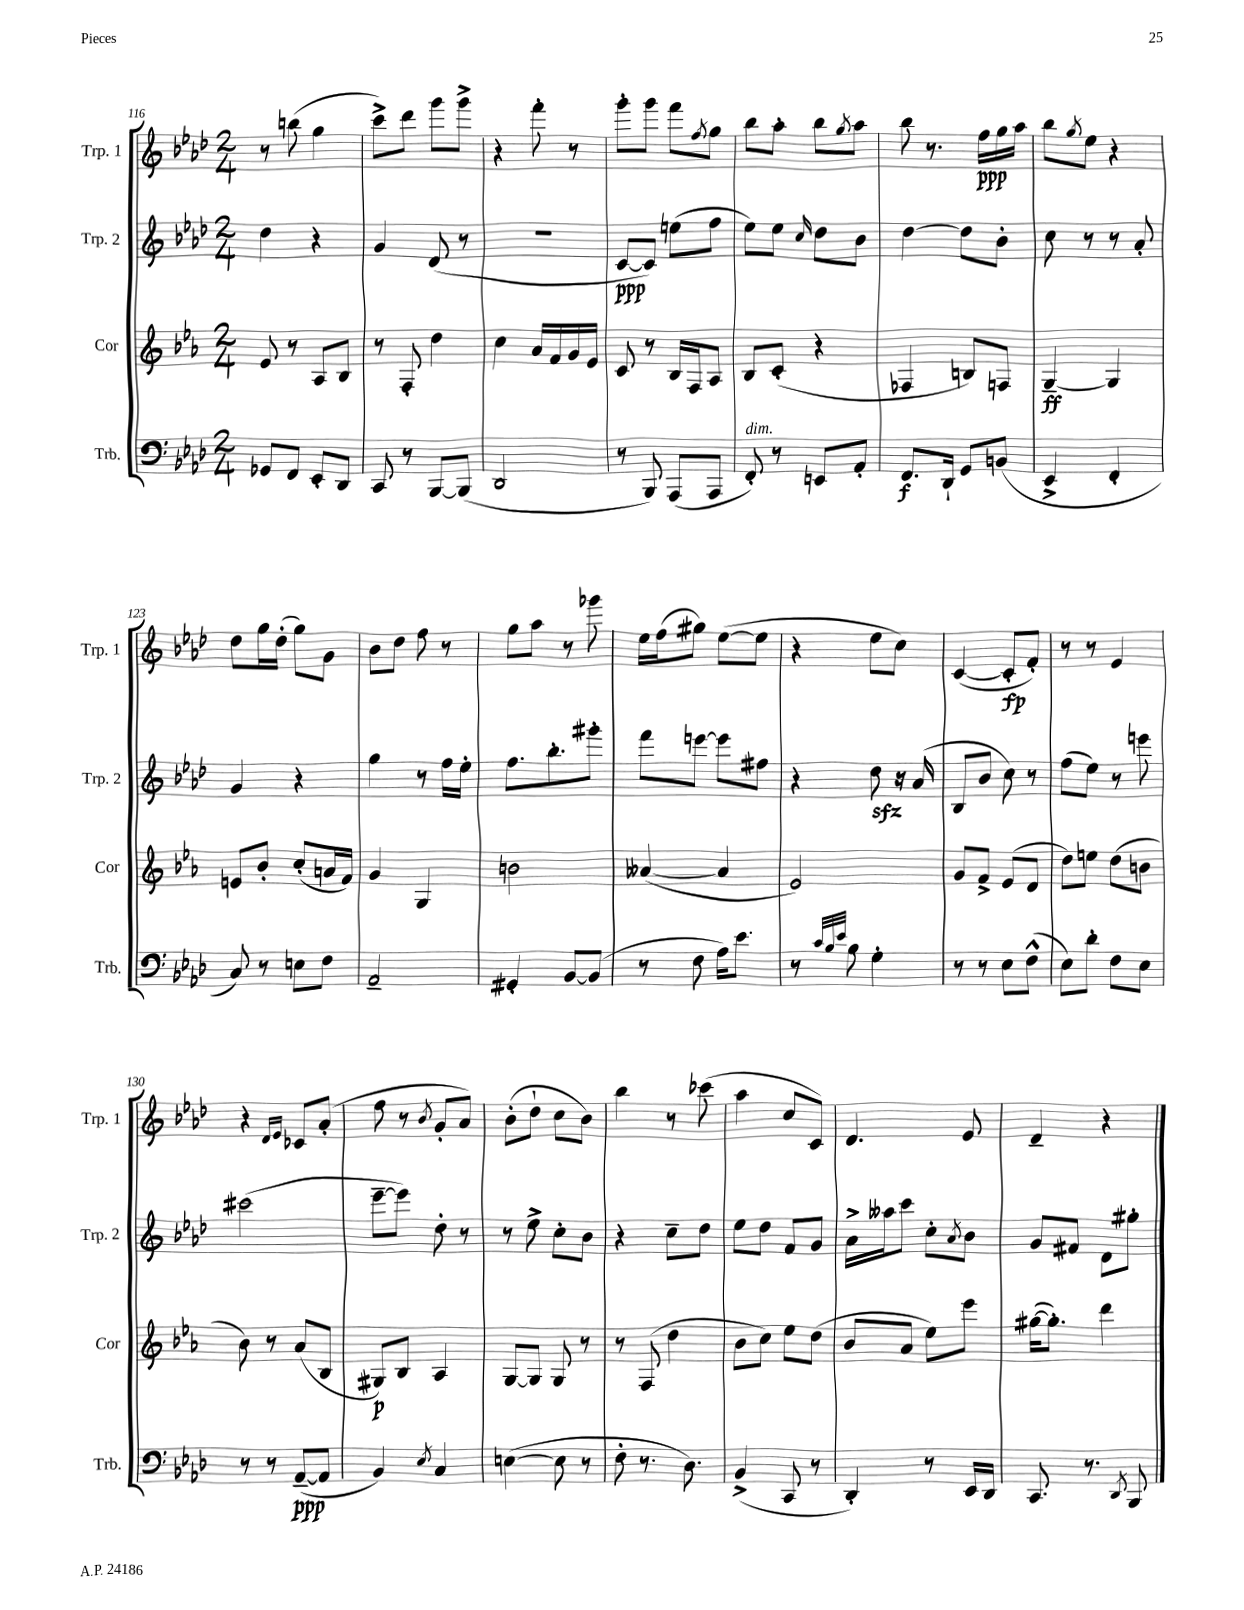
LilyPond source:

<<
\new StaffGroup <<
\new Staff = "s0" \with { instrumentName = "Trp. 1" shortInstrumentName = "Trp. 1" } {
    \clef treble \key aes \major \numericTimeSignature \time 2/4
    r8 b''8( g''4 |
    c'''8->) des'''8 g'''8 g'''8-> |
    r4 f'''8-. r8 |
    g'''8-. g'''8 f'''8 \acciaccatura { f''8 } g''8 |
    bes''8 aes''8-. bes''8 \acciaccatura { g''8 } aes''8 |
    bes''8 r8. f''16\ppp g''16 aes''16 |
    bes''8 \acciaccatura { g''8 } ees''8 r4 |
    des''8 g''16 des''16-.( g''8) g'8 |
    bes'8 des''8 f''8 r8 |
    g''8 aes''8 r8 ges'''8 |
    ees''16 f''16( gis''8) ees''8~( ees''8 |
    r4 ees''8 c''8) |
    c'4~( c'8-.\fp f'8-.) |
    r8 r8 ees'4 |
    r4 \grace { des'16 ees'16 } ces'8 aes'8-.( |
    f''8 r8 \acciaccatura { bes'8 } g'8-. aes'8) |
    bes'8-.( des''8-! c''8 bes'8) |
    bes''4 r8 ces'''8( |
    aes''4 c''8 c'8) |
    des'4. ees'8 |
    des'4-- r4 \bar "|." |
}
\new Staff = "s1" \with { instrumentName = "Trp. 2" shortInstrumentName = "Trp. 2" } {
    \clef treble \key aes \major \numericTimeSignature \time 2/4
    des''4 r4 |
    g'4 des'8( r8 |
    r2 |
    c'8~\ppp c'8) e''8( f''8 |
    ees''8) ees''8 \grace { c''16 } des''8 bes'8 |
    des''4~ des''8 bes'8-. |
    c''8 r8 r8 aes'8-. |
    g'4 r4 |
    g''4 r8 f''16 ees''16-. |
    f''8. bes''8.-. gis'''8-. |
    f'''8 e'''8~ e'''8 fis''8 |
    r4 des''8\sfz r16 aes'16( |
    bes8 bes'8 c''8) r8 |
    f''8( ees''8) r8 e'''8 |
    cis'''2( |
    ees'''8~-- ees'''8) des''8-. r8 |
    r8 ees''8-> c''8-. bes'8 |
    r4 c''8-- des''8 |
    ees''8 des''8 f'8 g'8 |
    aes'16-> aeses''16 c'''8 c''8-. \acciaccatura { aes'8 } bes'8 |
    g'8 fis'8 des'8 gis''8-. \bar "|." |
}
\new Staff = "s2" \with { instrumentName = "Cor" shortInstrumentName = "Cor" } {
    \clef treble \key ees \major \numericTimeSignature \time 2/4
    ees'8 r8 aes8 bes8 |
    r8 f8-. d''4 |
    c''4 aes'16 f'16 g'16 ees'16 |
    c'8 r8 bes16 f16 aes8 |
    bes8 c'8-.( r4 |
    fes4 b8) f8 |
    g4~--\ff g4 |
    e'8 bes'8-. c''8-.( a'16 f'16) |
    g'4 g4 |
    b'2 |
    aeses'4~( aeses'4 |
    ees'2) |
    g'8 f'8-> ees'8( d'8 |
    d''8) e''8 d''8( b'8 |
    bes'8) r8 aes'8( bes8 |
    gis8\p) bes8 aes4 |
    g8~ g8 g8 r8 |
    r8 f8( d''4 |
    bes'8 c''8) ees''8 d''8( |
    bes'8 aes'8 ees''8) ees'''8 |
    gis''16~( gis''8.-.) d'''4 \bar "|." |
}
\new Staff = "s3" \with { instrumentName = "Trb." shortInstrumentName = "Trb." } {
    \clef bass \key aes \major \numericTimeSignature \time 2/4
    ges,8 f,8 ees,8-. des,8 |
    c,8 r8 bes,,8~ bes,,8( |
    des,2 |
    r8 bes,,8) aes,,8( aes,,8 |
    f,8-.^\markup { \italic "dim." }) r8 e,8 aes,8-. |
    f,8.\f des,16-! g,8 b,8( |
    ees,4-> f,4-. |
    c8) r8 e8 f8 |
    aes,2-- |
    gis,4-. bes,8~ bes,8( |
    r8 f8 aes16) ees'8. |
    r8 \grace { c'32 bes32 ees'32 } bes8 g4-. |
    r8 r8 ees8 f8-^( |
    ees8) des'8-. f8 ees8 |
    r8 r8 aes,8~--\ppp( aes,8 |
    bes,4) \acciaccatura { ees8 } c4 |
    e4~( e8 r8 |
    f8-. r8. des8.) |
    bes,4->( c,8 r8 |
    des,4-.) r8 ees,16 des,16 |
    c,8. r8. \acciaccatura { des,8 } bes,,8 \bar "|." |
}
>>
>>
\layout { \context { \Score currentBarNumber = #116 } }
